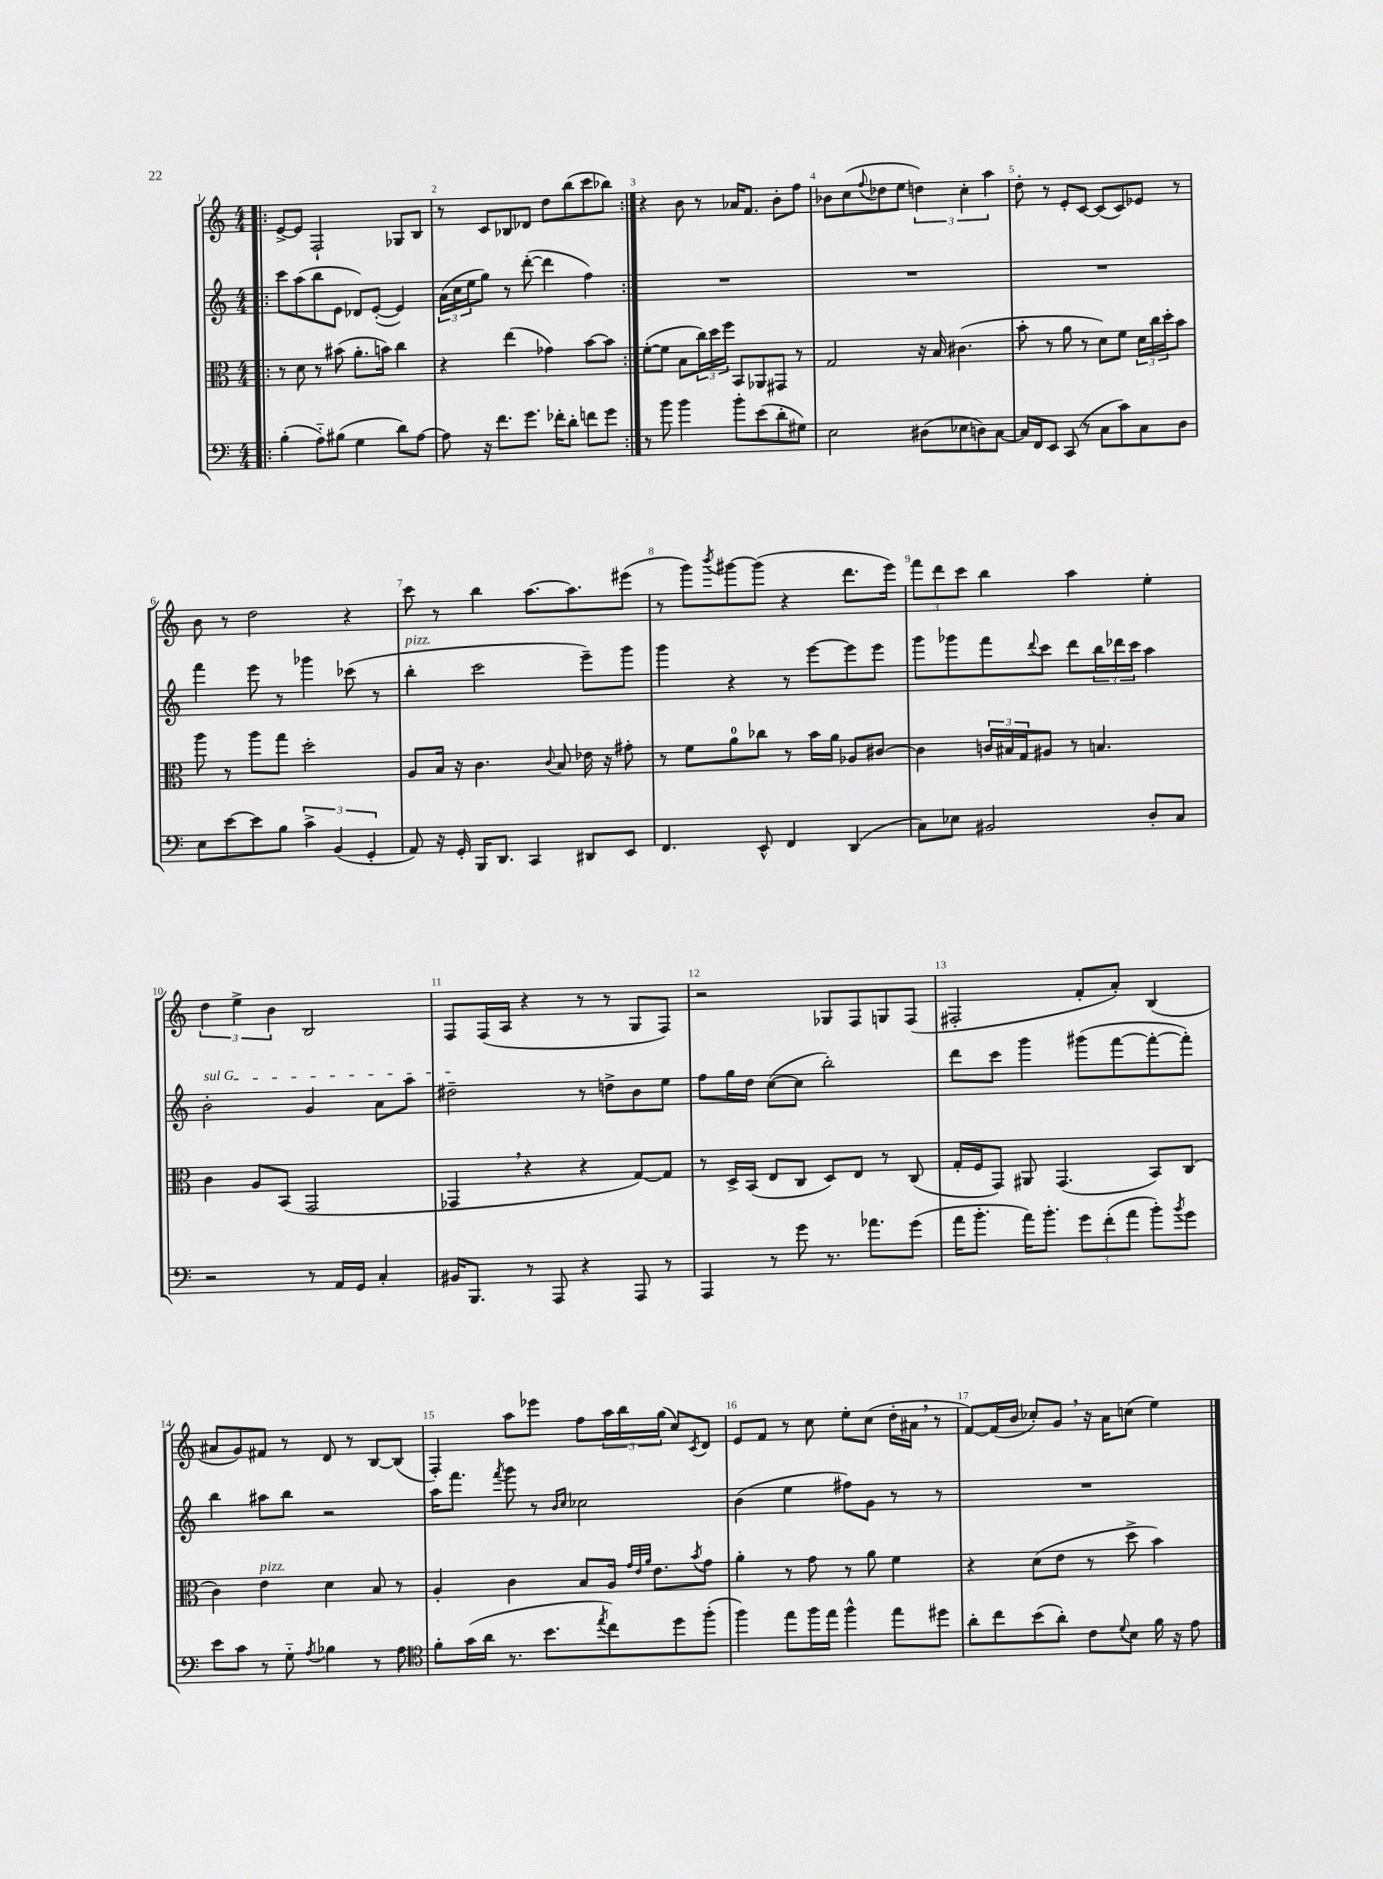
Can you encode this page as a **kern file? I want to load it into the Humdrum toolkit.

**kern	**kern	**kern	**kern
*staff4	*staff3	*staff2	*staff1
*clefF4	*clefC3	*clefG2	*clefG2
*k[]	*k[]	*k[]	*k[]
*M4/4	*M4/4	*M4/4	*M4/4
=!|:	=!|:	=!|:	=!|:
(4B'\	8r	8ccc\L	[8e^/L
.	8d\	(8aa\	8e/]J
8A'~\L)	8r	8bb\	2F`/
(8B#\J	(8b#\	8e\J	.
4G\	8.a'\L	8d-/L)	.
.	.	([8e'/J	.
.	16b\Jk)	.	.
8d\L)	4cc\	4e/])	8G-/L
[8A\J	.	.	8B/J
=	=	=	=
8A\]	4r	(24a\LL	8r
.	.	24cc\	.
.	.	24ee\J	.
16r	.	8gg\J)	8c/L
8.f\L	.	.	.
.	(4ee\	8r	8B-/
8.g\J	.	([8ddd'\	8d-/J
.	4g-\)	4ddd\]	8dd\L
16f-'\LK	.	.	.
8d'\J	.	.	(8bb\
8f\L	[8b\L	4ff\)	8ccc\
8g\J	8b\]J	.	8bb-\J)
=:|!	=:|!	=:|!	=:|!
8r	([8f'\L	1r	4r
8b\	8f\]J	.	.
4b\	8B\L	.	8b\
.	24cc\L)	.	8r
.	24dd\	.	.
.	24ff\JJ	.	.
8b'\L	8BB/L	.	16a-/LK
.	.	.	8.f/J
(8e\	8AA-/	.	.
8d'\	8GG#/J	.	8b'\L
8G#\J)	8r	.	8ff\J
=	=	=	=
2E\	2G/	1r	8b-\L
.	.	.	(8cc\
.	.	.	8qqff/
.	.	.	8dd-\
.	.	.	8ee\J
(8D#\L	16r	.	6dd\)
.	16B/	.	.
8E-\	(4.c#\	.	.
.	.	.	6cc'\
8D\)	.	.	.
.	.	.	6aa\
[8C\J	.	.	.
=	=	=	=
16C/]LL	8b'\	1r	8dd'\
16FF/J	.	.	.
8EE/J	8r	.	8r
(8CC/	8a\	.	8e'/L
8r	8r	.	[8c/J
8C\L	8d\L)	.	(8c/]L
8c\)	8f\J	.	8c/)
8C\	24d\LL	.	8e-/J
.	24cc\	.	.
.	24dd'\J	.	.
8D\J	8b\J	.	8r
=	=	=	=
8E\L	8aa\	4fff\	8b\
[8e\	8r	.	8r
8e\]	8aa\L	8eee\	2dd\
8B\J	8gg\J	8r	.
6c^\	2dd'\	4ggg-\	.
(6BB/	.	.	.
.	.	(8ccc-\	4r
6GG'/	.	.	.
.	.	8r	.
=	=	=	=
8AA/)	8A/L	4bb'\	8ccc\
16r	16B/Jk	.	8r
16GG'/	16r	.	.
16BBB/LK	4.c\	2ccc\	4bb\
8.DD/J	.	.	.
4CC/	.	.	[8.aa\L
.	8qqc/	.	.
.	8B/	.	.
.	.	.	8.aa\]
8DD#/L	16e-\	8eee~\L)	.
.	16r	.	.
8EE/J	8g#'\	8ggg\J	(8eee#\J
=	=	=	=
4.FF/	8r	4ggg\	8r
.	8f\L	.	8ggg\L)
.	.	.	8qbbb/
.	8a\	4r	[8ggg#\
8EE^^/	8cc-\J	.	(8ggg#\]J
4FF/	8r	8r	4r
.	16b\LL	[8eee\L	.
.	16a\JJ	.	.
(4DD/	8A-/L	8eee\]	8.ddd\L
.	[8c#/J	8eee\J	.
.	.	.	16eee\Jk)
=	=	=	=
8C\L)	4c#\]	8ggg\L	12fff\L
.	.	.	12ddd\
8E-\J	.	8ggg-\	.
.	.	.	12ccc\J
2BB#/	24c/LL	8fff\	4bb\
.	24B#/	.	.
.	24G/J	.	.
.	.	8qqddd/	.
.	8A#/J	8ccc\J	.
.	8r	8ddd\L	4aa\
.	4.B/	24bb\L	.
.	.	24ddd-\	.
.	.	24ccc\JJ	.
8D'/L	.	4aa\	4ee'\
8C/J	.	.	.
=	=	=	=
2r	4c\	2b'\	6dd\
.	.	.	6ee^\
.	8A/L	.	.
.	.	.	6b\
.	(8BB/J	.	.
8r	2GG/	4g/	2B/
16AA/LL	.	.	.
16GG/JJ	.	.	.
4C'/	.	8a\L	.
.	.	8aa\J	.
=	=	=	=
16BB#/LK	4GG-/	2dd#~\	8F/L
8.BBB/J	.	.	.
.	.	.	(16F/L
.	.	.	16A/JJ
8r	4r	.	4r
8AAA/	.	.	.
4r	4r	8r	8r
.	.	8dd^\L	8r
8AAA/	[8G/L)	8b\	8G/L
8r	8G/]J	8ee\J	8F/J)
=	=	=	=
4AAA/	8r	8ff\L	2r
.	16D^/LL	16gg\L	.
.	(16BB/JJ	16dd\JJ	.
8r	8E/L	([8cc\L	.
8g\	8C/J	8cc\]J	.
8.r	8D/L)	2bb'\)	8G-/L
.	8E/J	.	8F/
8.a-\L	.	.	.
.	8r	.	8G/
(8g\J	(8C/	.	(8F/J
=	=	=	=
16a\LK	16G'/LL	8ddd\L	2F#'/
8.b'\J	16F/J	.	.
.	8GG/J)	8ccc\J	.
16a\LK)	8AA#/	4ggg\	.
8.b'\J	.	.	.
.	(4.GG/	.	.
12g\L	.	(8ggg#\L	8f'/L
(12f'\	.	.	.
.	.	[8fff\	8a'/J)
12a\J	.	.	.
8b'\L)	8BB/L)	8fff'\_	(4B/
8qb/	.	.	.
8g\J	(8C/J	8fff'\]J)	.
=	=	=	=
8e\L	4c\)	4bb\	8a#/L
8c\J	.	.	8g/)
8r	4e\	8aa#\L	8f#/J
8G'~\	.	8bb\J	8r
8qA/	.	.	.
4B-\	4d\	2r	8d/
.	.	.	8r
8r	8B/	.	[8B/L
8A\	8r	.	(8B/]J
=	=	=	=
*clefC4	*	*	*
8f'\L	4A'/	16aa\LK	4F'/)
.	.	8.fff\J	.
(16g\L	.	.	.
16a\JJ	.	.	.
.	.	8qfff/	.
8.r	4c\	8ggg\	8aa\L
.	.	8r	8eee-\J
8.b\L	.	.	.
.	.	16qqb/LL	.
.	.	16qqcc/JJ	.
.	8B/L	2cc-\	8ff\L
8qee/	.	.	.
8cc\)	16A/Jk	.	24aa\L
.	.	.	24bb\
.	32qqg/LLL	.	.
.	32qqe/	.	.
.	32qqa/JJJ	.	.
.	8.e\L	.	.
.	.	.	(24gg\JJ
8dd\	.	.	8cc/L)
.	8qb/	.	8qc/
(8ff'\J	8g\J	.	8d/J
=	=	=	=
4ff\)	4a'\	(4b\	8e/L
.	.	.	8f/J
8ee\L	8r	4ee\	8r
16ff\L	8g\	.	8cc\
16ee\JJ	.	.	.
4ff^^\	8r	8ff#\L)	8ee'\L
.	8a\	8g\J	(8cc\J
8ee\L	4f\	8r	16dd'\LL
.	.	.	16a#\JJ
8dd#\J	.	8r	8r
=	=	=	=
8a'\L	4r	1r	[8f/L)
8cc\	.	.	(16f/]L
.	.	.	16b/JJ
(8b\	(8d\L	.	8cc-'/L)
8a'\J)	8e\J	.	8g/J
8c\L	8r	.	16r
.	.	.	16a\LK
8qqd/	.	.	.
8B\J	8dd^\	.	(8cc\J
16f\	4b\)	.	4ee\)
16r	.	.	.
8e\	.	.	.
==	==	==	==
*-	*-	*-	*-
